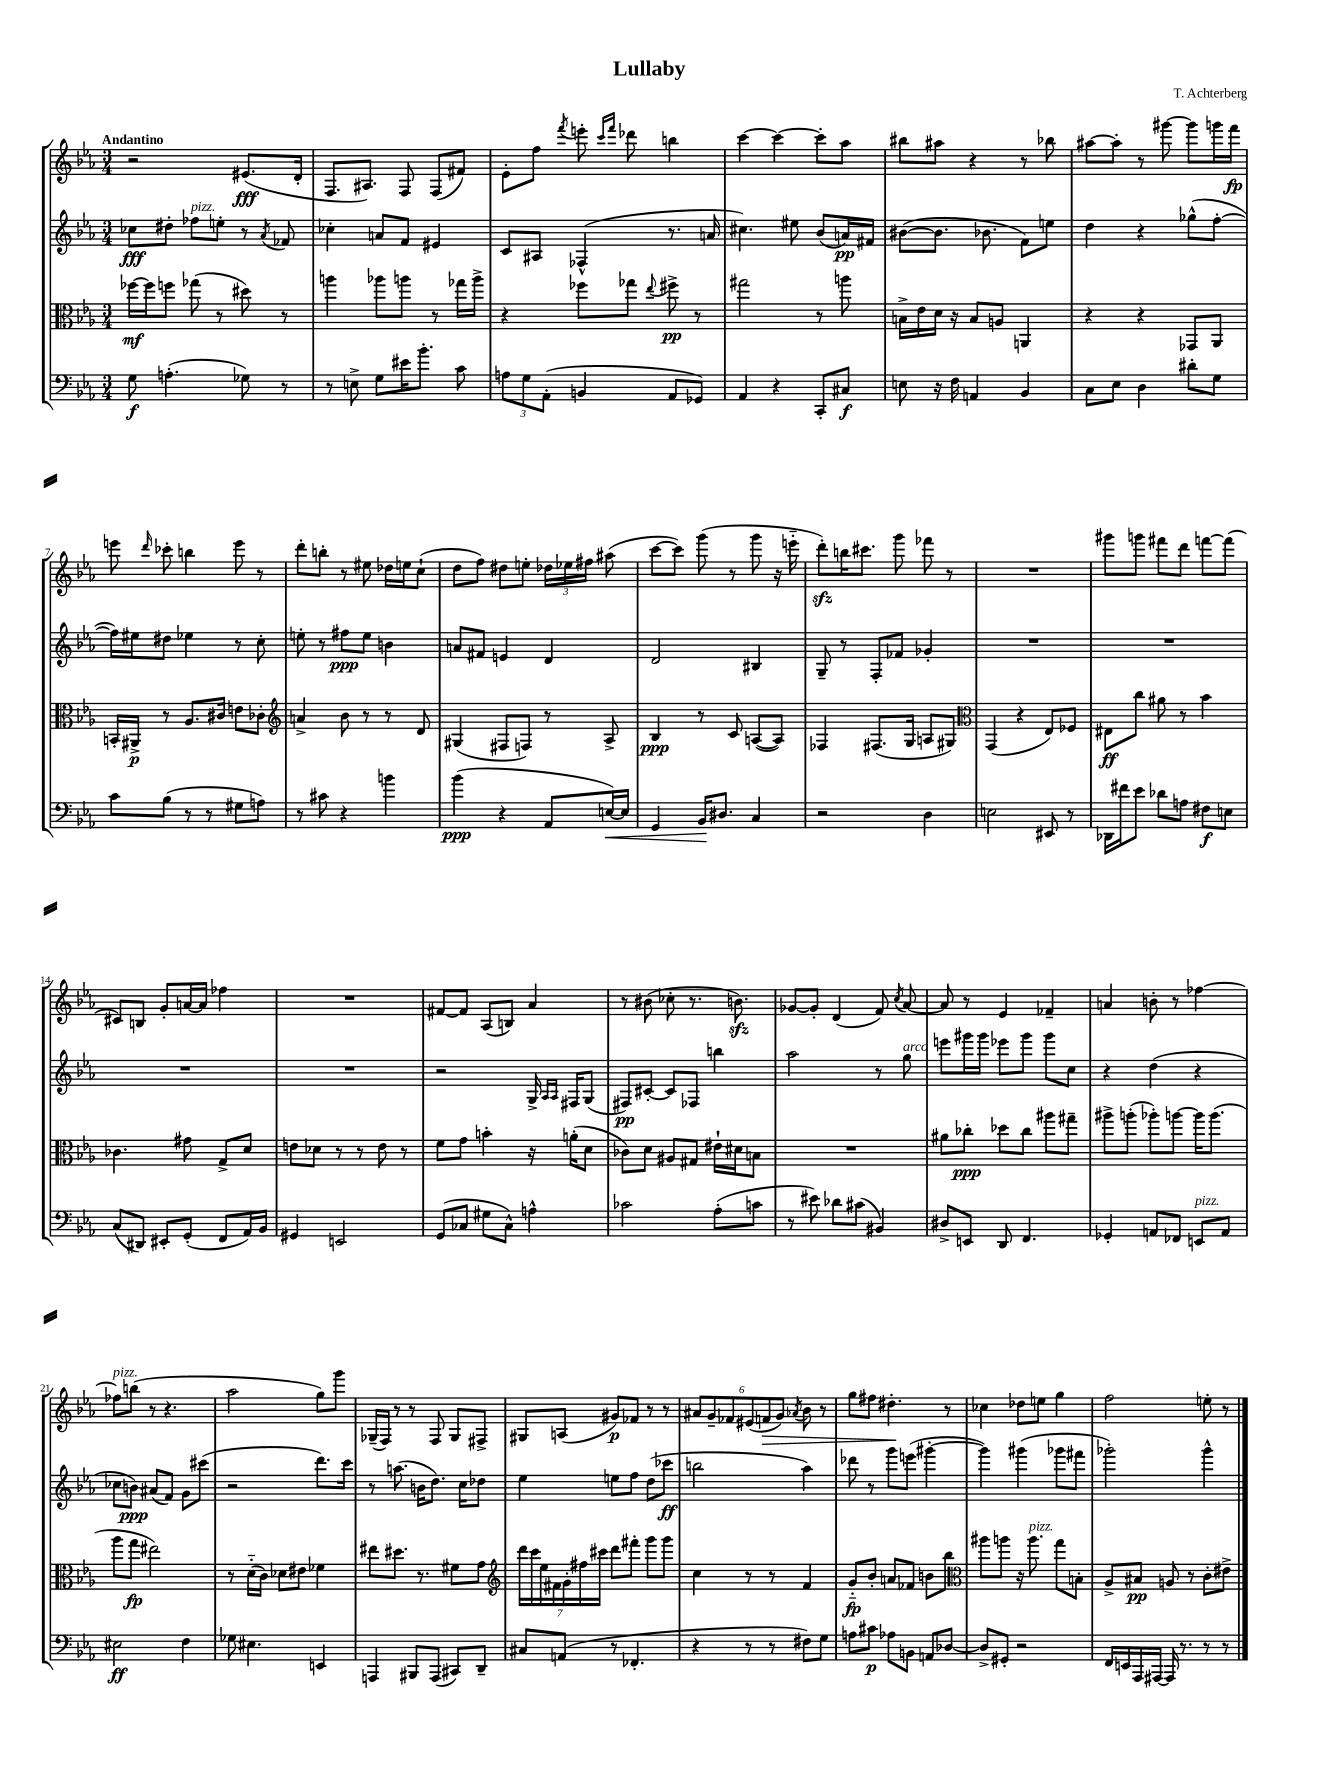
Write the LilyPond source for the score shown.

\header { title = "Lullaby" composer = "T. Achterberg" }
<<
\new StaffGroup <<
\new Staff = "s0" {
    \clef treble \key ees \major \numericTimeSignature \time 3/4 \tempo "Andantino"
    \autoBeamOff r2 eis'8.[\fff( d'16]-. |
    f8.[ ais8.]) f8 f8[( fis'8]) |
    ees'8[-. f''8] \acciaccatura { f'''8 } e'''8-. \grace { c'''16[ f'''16] } des'''8 b''4 |
    c'''4~ c'''4~ c'''8[-. aes''8] |
    bis''8[ ais''8] r4 r8 bes''8 |
    ais''8[~ ais''8]-. r8 gis'''8~ gis'''8[ g'''16 f'''16]\fp |
    e'''8 \grace { d'''16 } ces'''8-. b''4 e'''8 r8 |
    d'''8[-. b''8]-. r8 eis''8 des''16[ e''16 c''8]-!( |
    d''8[ f''8]) dis''8[ e''8]-. \tuplet 3/2 { des''16[ ees''16 fis''16] } ais''8( |
    c'''8[~ c'''8]) g'''8( r8 g'''8 r16 e'''16-_ |
    d'''8[-.\sfz) b''16 cis'''8.] g'''8 fes'''8 r8 |
    R2. |
    gis'''8[ g'''8] fis'''8[ d'''8] f'''8[~ f'''8]( |
    cis'8[) b8] g'8[-. a'16~ a'16] fes''4 |
    R2. |
    fis'8[~ fis'8] aes8[( b8]) aes'4 |
    r8 bis'8( ces''8-. r8. b'8.\sfz) |
    ges'8[~ ges'8]-. d'4( f'8) \acciaccatura { c''8 } aes'8~ |
    aes'8 r8 ees'4 fes'4-- |
    a'4 b'8-. r8 fes''4~ |
    fes''8[^\markup { \italic "pizz." } b''8]( r8 r4. |
    aes''2 g''8[) g'''8] |
    ges16[--( f16]) r8 r8 f8 ges8[ fis8]-> |
    gis8[ a8]( gis'8[\p) fes'8] r8 r8 |
    \tuplet 6/4 { ais'8[ g'8-- fes'8 eis'8( f'8\> g'8]) } \acciaccatura { aes'8 } bes'8 r8 |
    g''8[ fis''8] dis''4.-.\! r8 |
    ces''4 des''8[ e''8] g''4 |
    f''2 e''8-. r8 \bar "|." |
}
\new Staff = "s1" {
    \clef treble \key ees \major \numericTimeSignature \time 3/4
    \autoBeamOff ces''8[\fff dis''8]-. fes''8[^\markup { \italic "pizz." } e''8]-. r8 \acciaccatura { aes'8 } fes'8 |
    ces''4-. a'8[ f'8] eis'4 |
    c'8[ ais8] fes4-^( r8. a'16 |
    cis''4.) eis''8 bes'8[( a'16\pp) fis'16] |
    bis'8[~( bis'8.] bes'8. f'8[) e''8] |
    d''4 r4 ges''8[-^( f''8]~-. |
    f''16[) eis''16 dis''8] ees''4 r8 c''8-. |
    e''8-. r8 fis''8[\ppp e''8] b'4 |
    a'8[ fis'8] e'4 d'4 |
    d'2 bis4 |
    g8-- r8 f8[-. fes'8] ges'4-. |
    R2. |
    R2. |
    R2. |
    R2. |
    r2 g16-> \grace { aes16[ aes16] } fis16[ g8]( |
    fis8[\pp) cis'8]~-. cis'8[ fes8] b''4 |
    aes''2 r8 g''8^\markup { \italic "arco" } |
    e'''8[ gis'''16 gis'''16] ees'''8[ gis'''8] gis'''8[ c''8] |
    r4 d''4( r4 |
    ces''8[ b'8]\ppp) ais'8[( f'8]) g'8[ cis'''8]( |
    r2 d'''8.[) c'''16] |
    r8 a''8.( b'16[ d''8.]) c''16[ des''8] |
    ees''4 e''8[ f''8] d''8[( ces'''8]\ff |
    b''2 aes''4) |
    des'''8 r8 g'''8[ e'''8]( gis'''4~-. |
    gis'''4) gis'''4( ges'''8[ fis'''8] |
    ges'''2-.) ges'''4-^ \bar "|." |
}
\new Staff = "s2" {
    \clef alto \key ees \major \numericTimeSignature \time 3/4
    \autoBeamOff fes''16[~\mf fes''16 f''8] ges''8( r8 dis''8) r8 |
    a''4 aes''8[ a''8] r8 ges''16[ a''16]-> |
    r4 fes''8[ ges''8] \appoggiatura { ees''8 } fis''8->\pp r8 |
    gis''2 r8 a''8 |
    b16[-> ees'16 d'16] r16 b8[ a8] a,4 |
    r4 r4 ges,8[ aes,8] |
    b,16[-. ais,16]->\p r8 aes8.[ cis'16] e'8[ ces'8]-. |
    \clef treble a'4-> bes'8 r8 r8 d'8 |
    gis4( fis8[ f8]) r8 aes8-> |
    bes4\ppp r8 c'8 a8[~( a8]) |
    fes4 fis8.[( g16] a8[ gis8]) |
    \clef alto g,4( r4 ees8[) fes8] |
    eis8[\ff c''8] ais'8 r8 bes'4 |
    ces'4. gis'8 g8[-> d'8] |
    e'8[ des'8] r8 r8 e'8 r8 |
    f'8[ g'8] b'4-. r16 a'16[-.( d'8] |
    ces'8[) d'8] ais8[ gis8] eis'16[-! dis'16 b8] |
    R2. |
    ais'8[ ces''8]-.\ppp des''8[ ces''8] ais''8[ gis''8]-- |
    ais''8[-> a''8]-.( aes''8[-.) a''8]~ a''16[ a''8.]( |
    aes''8[ g''8]\fp eis''2) |
    r8 d'16[-_( c'16]) des'8[ eis'8] fes'4 |
    eis''8[ dis''8.] r8. fis'8[ g'8] |
    \clef treble \tuplet 7/4 { d'''16[ c'''16 ees''16 fis'16 g'16-. fis''16 cis'''16] } d'''8[ fis'''8]-. g'''8[ g'''8] |
    c''4 r8 r8 f'4 |
    g'8[-_\fp bes'8]-. a'8[ fes'8] b'8[ bes''8] |
    \clef alto ais''8[ a''8] r16 a''8.^\markup { \italic "pizz." } g''8[ b8]-. |
    aes8[-> bis8]\pp a8 r8 c'8[-. eis'8]-> \bar "|." |
}
\new Staff = "s3" {
    \clef bass \key ees \major \numericTimeSignature \time 3/4
    \autoBeamOff g8\f a4.-.( ges8) r8 |
    r8 e8-> g8[ eis'16 bes'8.]-. c'8 |
    \tuplet 3/2 { a8[ g8 aes,8]-.( } b,4 aes,8[ ges,8]) |
    aes,4 r4 c,8[-. cis8]\f |
    e8 r16 f16 a,4 bes,4 |
    c8[ ees8] d4 dis'8[-. g8] |
    c'8[ bes8]( r8 r8 gis8[ a8]) |
    r8 cis'8 r4 b'4 |
    bes'4\ppp( r4 aes,8[ e16~\<) e16] |
    g,4 bes,16[\! dis8.] c4 |
    r2 d4 |
    e2 eis,8 r8 |
    des,16[ fis'16 ees'8] des'8[ a8] fis8[\f e8] |
    c8[( dis,8]) eis,8[-. g,8]-.( f,8[ aes,16) bes,16] |
    gis,4 e,2 |
    g,8[( ces8] gis8[ ces8]-^) a4-^ |
    ces'2 aes8[-.( c'8] |
    r8 eis'8) des'8[ cis'8]( bis,4) |
    dis8[-> e,8] d,8 f,4. |
    ges,4-. a,8[ fes,8] e,8[^\markup { \italic "pizz." } a,8] |
    eis2\ff f4 |
    ges8 eis4. e,4 |
    a,,4 bis,,8[ a,,8]( cis,8[) d,8]-- |
    cis8[ a,8]( r8 fes,4.-. |
    r4 r8 r8 fis8[) g8] |
    a8[ cis'8]\p aes8[ b,8] a,8[ des8]~ |
    des8[-> gis,8]-. r2 |
    f,16[ e,16 aes,,16 ais,,16]~ ais,,16 r8. r8 r8 \bar "|." |
}
>>
>>
